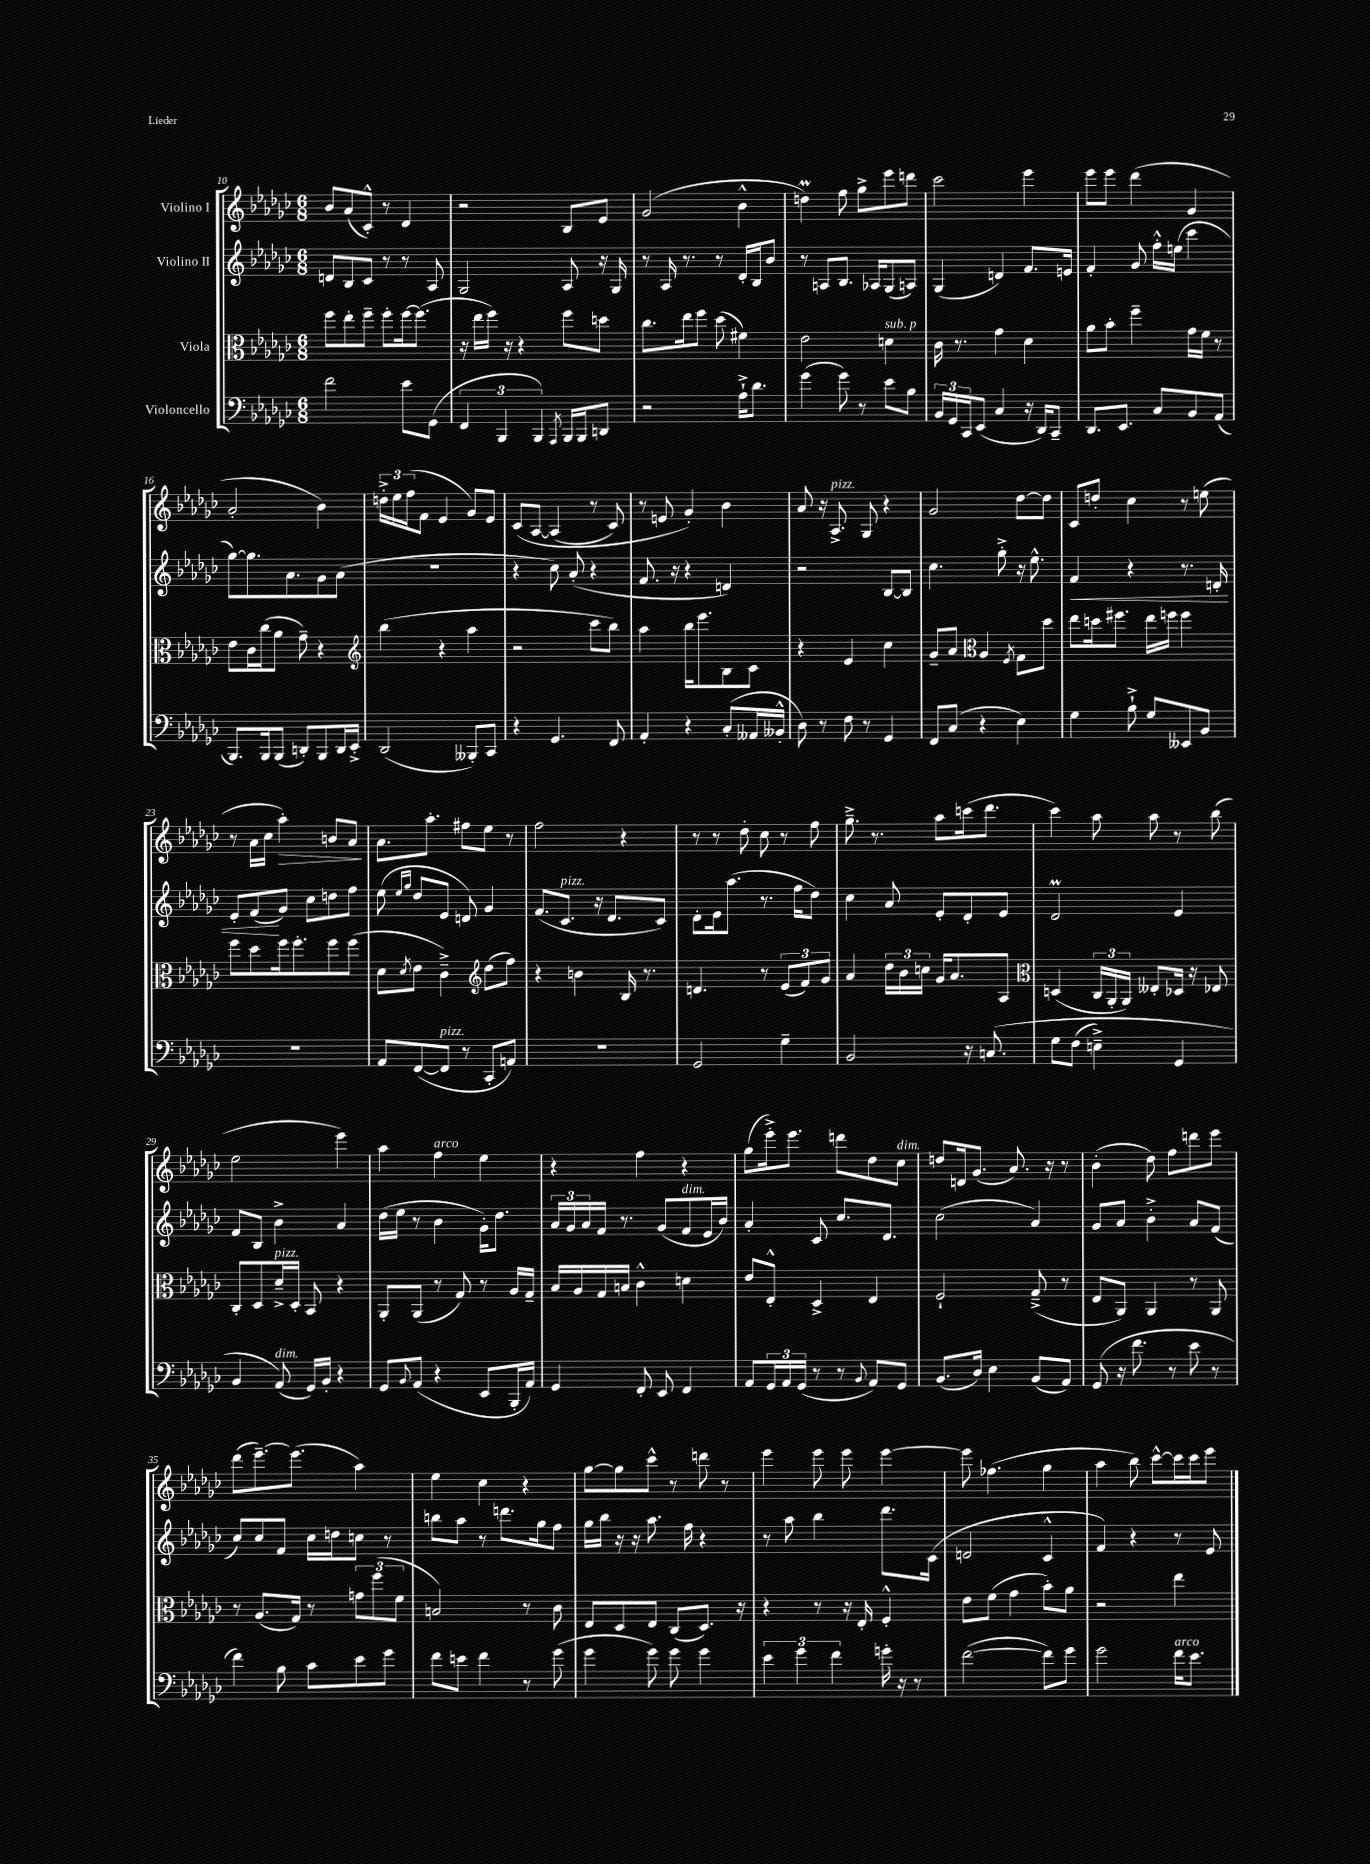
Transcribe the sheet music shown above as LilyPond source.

<<
\new StaffGroup <<
\new Staff = "s0" \with { instrumentName = "Violino I" } {
    \clef treble \key ges \major \numericTimeSignature \time 6/8
    bes'8 aes'8( ces'8-.-^) r8 des'4 |
    r2 bes8 ees'8 |
    ges'2( bes'4-^ |
    d''4\prall) f''8 ges''8-> ees'''8 d'''8 |
    ces'''2 ees'''4 |
    ees'''8 ees'''8 des'''4( ges'4 |
    aes'2-. bes'4) |
    \tuplet 3/2 { d''16-.-> ees''16 f''16( } f'8 ees'4 ges'8) ees'8 |
    ces'8\( aes8~ aes4( r8 ces'8) |
    r8 e'8 ges'4-.\) bes'4 |
    aes'8 r16 aes8.->^\markup { \italic "pizz." } ges8 r4 |
    ges'2 des''8~ des''8 |
    ces'8 d''8-. ces''4 r8 e''8( |
    r8 aes'16 ces''16 aes''4-.\>) b'8 aes'8\! |
    aes'8. aes''8.-. fis''8 ees''8 r8 |
    f''2 r4 |
    r8 r8 des''8-. ces''8 r8 f''8 |
    ges''8.---> r8. aes''8 c'''16( des'''8. |
    ces'''4) aes''8 aes''8 r8 bes''8( |
    ees''2 ees'''4) |
    aes''4 f''4^\markup { \italic "arco" } ees''4 |
    r4 f''4 r4 |
    ges''8( ees'''16-.->) ees'''8. d'''8 des''8 ces''8^\markup { \italic "dim." } |
    d''8 d'16 ges'8.( aes'8.) r16 r8 |
    bes'4-.( des''8) f''8 d'''8 ees'''8 |
    des'''8( ees'''8.~--) ees'''8.( aes''4) |
    ees''4 ces''4 r4 |
    ges''8~ ges''8 ces'''8-^ r8 d'''8 r8 |
    ees'''4 ees'''8 ees'''8 ees'''4~ |
    ees'''8 fes''4.( ges''4 |
    aes''4 bes''8) ces'''8~-^ ces'''16 ces'''16 ees'''8 \bar "|." |
}
\new Staff = "s1" \with { instrumentName = "Violino II" } {
    \clef treble \key ges \major \numericTimeSignature \time 6/8
    d'8 bes8 ces'8 r8 r8 aes8 |
    ges2 aes8 r16 ges16 |
    r8 aes16 r8. r8 des'16-. bes16 bes'8 |
    r8 a8 bes8. aes16 ges8( a8) |
    ges4( d'4) f'8. e'16 |
    f'4-. ges'8 f''16-.-^ e''16( ces'''4 |
    ges''8~) ges''8. aes'8. ges'8 aes'8( |
    R2. |
    r4 ces''8) aes'8-.( r4 |
    f'8. r16 r4 d'4) |
    r2 bes8~ bes8 |
    ces''4. ges''8-.-> r16 ees''8.-^ |
    f'4\< r4 r8. d'16-. |
    ees'8-. f'8\!( ges'8) ces''8 d''8 f''8 |
    ees''8( \grace { ees''16 ges''16 } des''8 ees'8 d'8) ges'4 |
    f'8.( ces'8.^\markup { \italic "pizz." } r16 des'8. ces'8) |
    des'8-. ees'16 aes''8.( r8. f''16 des''8) |
    ces''4 aes'8 ees'8-. des'8-. ees'8 |
    des'2\prall ees'4 |
    f'8 bes8 bes'4-> aes'4 |
    des''16( ees''16 r8 bes'4 ges'16-.) des''8. |
    \tuplet 3/2 { aes'16 ges'16 aes'16 } f'16 r8. ges'8( f'8^\markup { \italic "dim." } ees'16 bes'16) |
    aes'4-. ces'8 ces''8. des'8. |
    ces''2( aes'4) |
    ges'8 aes'8 bes'4-.-> aes'8 f'8( |
    ces''8) ces''8 f'8 ces''16 d''16 c''8 r8 |
    b''8 aes''8 r8 d'''8. ges''16 f''8 |
    ges''16 bes''16 r16 r16 aes''8. f''16 r4 |
    r8 aes''8 bes''4 des'''8. ces'16( |
    d'2 ces'4-^ |
    f'4) r4 r8 ees'8 \bar "|." |
}
\new Staff = "s2" \with { instrumentName = "Viola" } {
    \clef alto \key ges \major \numericTimeSignature \time 6/8
    f''8 ees''8-. f''8-- f''8-. f''16~ f''8.( |
    r16 ees''16 f''16) r16 r4 f''8 d''8 |
    ces''8. ees''16 f''8 des''8( fis'4) |
    ees'2 d'4^\markup { \italic "sub. p" } |
    ces'16 r8. ges'4 des'4 |
    aes'8 bes'8-. f''4-- ges'16 f'16 r8 |
    ees'8 ces'16 ces''16( aes'8 ges'8--) r4 |
    \clef treble bes''4( r4 aes''4 |
    r2 ces'''8 bes''8) |
    aes''4 bes''16 ees'''8. bes8 ces'8 |
    r4 ees'4 ces''4 |
    ges'8-- aes'8 \clef alto aes4 \acciaccatura { f8 } ges8 des''8 |
    ees''8 d''16 fis''8. ees''16 f''16 f''4 |
    f''8 des''8 f''16 f''8.-. f''8 f''8( |
    des'8 \acciaccatura { des'8 } ees'8 ces'4--->) \clef treble des''8( f''8) |
    r4 b'4 bes16 r8. |
    d'4. r8 \tuplet 3/2 { ees'8( f'8) ges'8 } |
    aes'4 \tuplet 3/2 { des''16 bes'16 c''16 } ges'16 aes'8. aes8 |
    \clef alto d4( \tuplet 3/2 { ces16 aes,16-. aes,16) } eeses8-. des16 r16 ees8 |
    ces8-. des8 des'16--->^\markup { \italic "pizz." } des16-. bes,8 r4 |
    aes,8-. aes,8( r8 ges8) r8 aes16 ges16-- |
    bes16 aes16 ges16 b16 ces'4-^ d'4 |
    ees'8 ees8-.-^ des4-> ees4 |
    f2-! ges8--->( r8 |
    ees8 aes,8) aes,4 r8 aes,8 |
    r8 aes8.( ges16) r8 \tuplet 3/2 { g'8 f''8( f'8 } |
    b2) r8 ces'8 |
    ees8 des8 ees8 ces8( des8.) r16 |
    r4 r8 r16 ees16-. f4-.-^ |
    ees'8 f'8( ges'4 bes'8-.) aes'8 |
    r2 ees''4 \bar "|." |
}
\new Staff = "s3" \with { instrumentName = "Violoncello" } {
    \clef bass \key ges \major \numericTimeSignature \time 6/8
    f'2 ees'8 ges,8( |
    \tuplet 3/2 { f,4 bes,,4 bes,,4) } \acciaccatura { aes,,8 } bes,,16 bes,,16 d,8 |
    r2 aes16-!-> des'8. |
    ges'4( ges'8) r8 ees'8 bes8 |
    \tuplet 3/2 { bes,16 ges,16 ces,16 } ees,8( ces4 r16 des,16) ces,8-- |
    des,8. ees,8. ces8 bes,8 aes,8( |
    bes,,8.) bes,,16 bes,,8( d,8-.) bes,,8 d,16 ees,16-.-> |
    des,2( beses,,8-.) ces,8 |
    r4 ges,4. f,8 |
    aes,4-. r4 ces8-.( aeses,16 beses,16-.-^ |
    des8) r8 f8 r8 ges,4 |
    f,8 ces8( r4 ees4) |
    ges4 bes8-!-> ges8 eeses,8 bes,8 |
    R2. |
    aes,8 f,8~( f,8^\markup { \italic "pizz." } r8 ces,8-. a,8) |
    R2. |
    ges,2 ges4-- |
    bes,2 r16 c8.\( |
    ges8 f8( e4--->) ges,4 |
    bes,4 aes,8^\markup { \italic "dim." }(\) ges,16) bes,16-. r4 |
    ges,8 \appoggiatura { bes,8 } aes,8( r4 ees,8 bes,,16-. aes,16) |
    ges,4 f,8-. ees,8 f,4 |
    aes,8 \tuplet 3/2 { ges,16 aes,16 ges,16( } r8 r8 \appoggiatura { bes,8 } aes,8) ges,8 |
    bes,8.( des16) ees4 bes,8( aes,8) |
    ges,8( r16 f'8. r8 ees'8 r8 |
    f'4) bes8 ces'8 ees'8 ges'8 |
    f'8 e'8 f'4 r8 ges'8( |
    ges'4 ges'8) ges'8 ges'4 |
    \tuplet 3/2 { ees'4 ges'4 f'4 } g'16-. r16 r8 |
    f'2~( f'8) ges'8 |
    ges'2 f'16^\markup { \italic "arco" } ees'8. \bar "|." |
}
>>
>>
\layout { \context { \Score currentBarNumber = #10 } }
